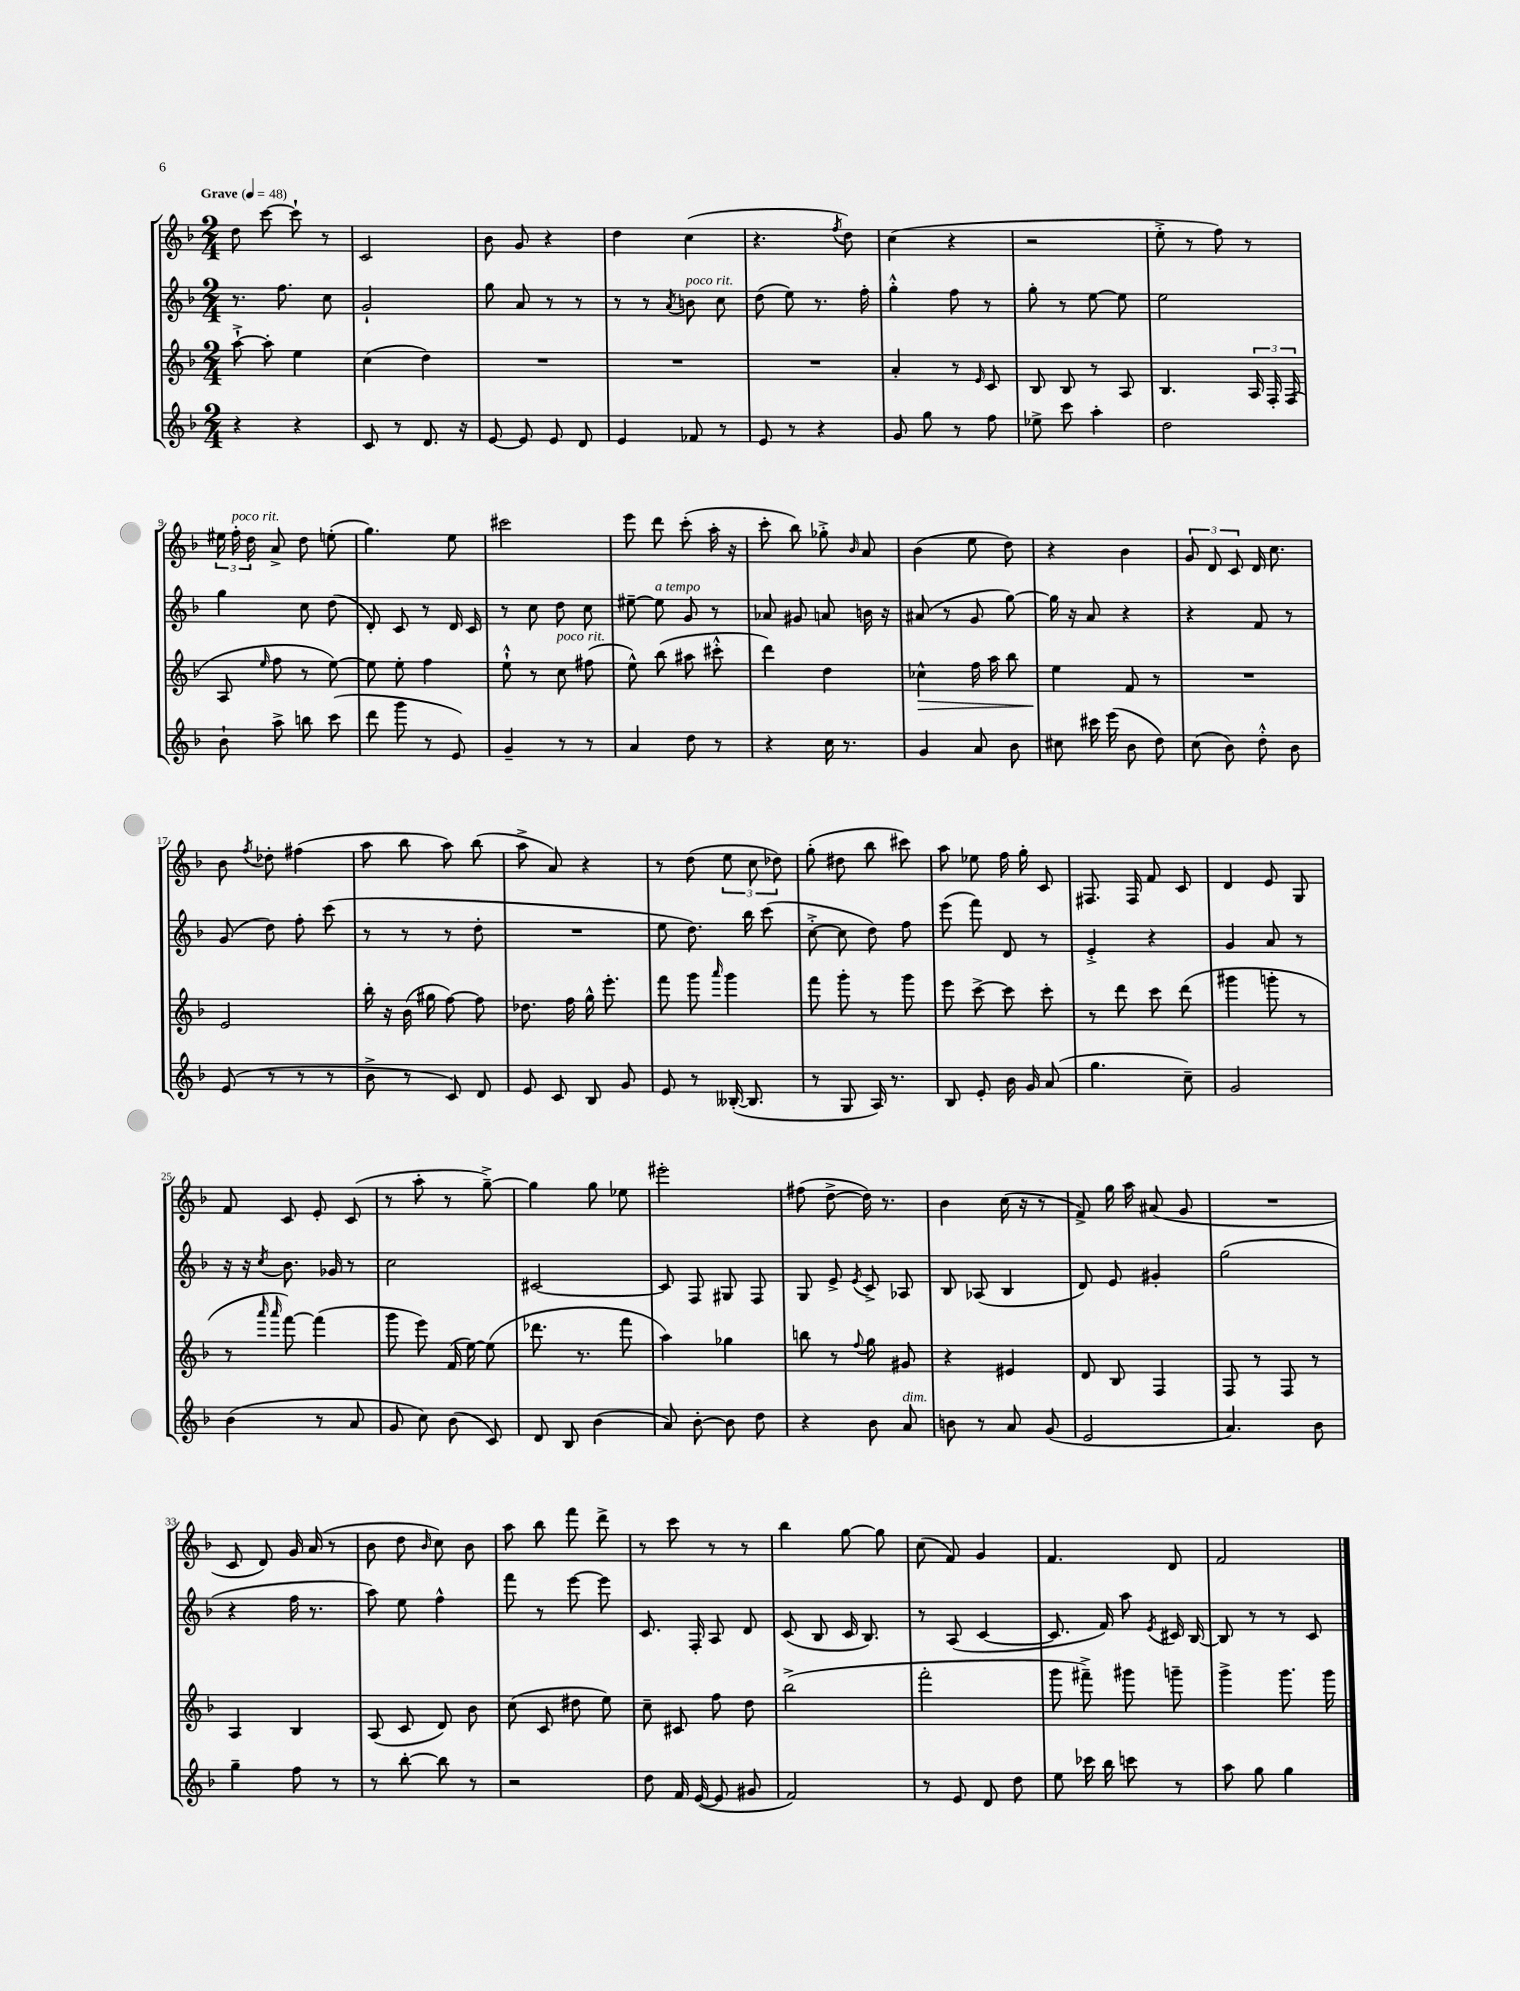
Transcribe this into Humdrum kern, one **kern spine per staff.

**kern	**kern	**dynam	**kern	**kern
*part4	*part3	*part3	*part2	*part1
*staff4	*staff3	*staff3	*staff2	*staff1
*clefG2	*clefG2	*	*clefG2	*clefG2
*k[b-]	*k[b-]	*	*k[b-]	*k[b-]
*M2/4	*M2/4	*	*M2/4	*M2/4
*MM48	*MM48	*	*MM48	*MM48
=1	=1	=1	=1	=1
!	!	!	!	!LO:TX:a:B:t=Grave
4r	[8aa`^\	.	8.r	8dd\
.	8aa'\]	.	.	[8ccc\
.	.	.	8.ff\	.
4r	4ee\	.	.	8ccc`\]
.	.	.	8cc\	8r
=2	=2	=2	=2	=2
8c/	(4cc\	.	2g`/	2c/
8r	.	.	.	.
8.d/	4dd\)	.	.	.
16r	.	.	.	.
=3	=3	=3	=3	=3
[8e/	2r	.	8gg\	8b-\
8e/]	.	.	8a/	8g/
8e/	.	.	8r	4r
8d/	.	.	8r	.
=4	=4	=4	=4	=4
4e/	2r	.	8r	4dd\
.	.	.	8r	.
.	.	.	8qa/	.
!	!	!	!LO:TX:a:i:t=poco rit.	!
8f-X/	.	.	8bn\	(4cc\
8r	.	.	8cc\	.
=5	=5	=5	=5	=5
8e/	2r	.	(8dd\	4.r
8r	.	.	8ee\)	.
4r	.	.	8.r	.
.	.	.	.	8qff/
.	.	.	.	8dd\)
.	.	.	16ff'\	.
=6	=6	=6	=6	=6
8g/	4a'/	.	4gg'^^\	(4cc\
8gg\	.	.	.	.
8r	8r	.	8ff\	4r
.	16qqe/	.	.	.
8ff\	8c/	.	8r	.
=7	=7	=7	=7	=7
8ee-X^\	8B-/	.	8gg'\	2r
8ccc\	8B-/	.	8r	.
4aa'\	8r	.	[8ee\	.
.	8A/	.	8ee\]	.
=8	=8	=8	=8	=8
2dd\	4.B-/	.	2ee\	8ee'^\
.	.	.	.	8r
.	.	.	.	8ff\)
.	24A/	.	.	8r
.	24F'/	.	.	.
.	(24F/	.	.	.
!!LO:LB:g=z
=9	=9	=9	=9	=9
8b-`\	8A/	.	4gg\	24ee#X\
!	!	!	!	!LO:TX:a:i:t=poco rit.
.	.	.	.	24ff'\
.	.	.	.	24dd\
.	16qqee/	.	.	.
8aa^\	8ff\	.	.	8a^/
8bbn\	8r	.	8cc\	8dd\
(8ccc\	[8ee\)	.	(8dd\	(8een'\
=10	=10	=10	=10	=10
8ddd\	8ee\]	.	8d'/)	4.gg\)
8ggg\	8ee'\	.	8c/	.
8r	4ff\	.	8r	.
8e/)	.	.	16d/	8ee\
.	.	.	16c/	.
=11	=11	=11	=11	=11
4g~/	8ee`^^\	.	8r	2ccc#X\
.	8r	.	8cc\	.
!	!LO:TX:a:i:t=poco rit.	!	!	!
8r	8cc\	.	8dd\	.
8r	(8ff#X\	.	8cc\	.
=12	=12	=12	=12	=12
4a/	8ee^^\)	.	[8ee#X~\	8eee\
!	!	!	!LO:TX:a:i:t=a tempo	!
.	(8bb-\	.	8ee#\]	8ddd\
8dd\	8aa#X\	.	8g/	(8ccc'\
8r	8ccc#X'^^\	.	8r	16aa'\
.	.	.	.	16r
=13	=13	=13	=13	=13
4r	4ddd\)	.	8a-X/	8ccc'\
.	.	.	8g#X/	8bb-\)
16cc\	4dd\	.	8an/	8gg-X'^\
8.r	.	.	.	.
.	.	.	.	16qqb-/
.	.	.	16bn\	8a/
.	.	.	16r	.
=14	=14	=14	=14	=14
!	!	!LO:HP:b	!	!
4g/	4cc-X^^\	>	(8a#X/	(4b-\
.	.	.	8r	.
8a/	16ff\	.	8g/	8ee\
.	16aa\	.	.	.
8b-\	8bb-\	.	[8gg\)	8dd\)
=15	=15	=15	=15	=15
8cc#X\	4ee\	.	16gg\]	4r
.	.	.	16r	.
16ccc#X\	.	.	8a/	.
(16eee\	.	.	.	.
8b-\	8f/	]	4r	4b-\
8dd\)	8r	.	.	.
=16	=16	=16	=16	=16
(8cc\	2r	.	4r	12g/
.	.	.	.	12d/
8b-\)	.	.	.	.
.	.	.	.	12c/
8dd'^^\	.	.	8f/	16d/
.	.	.	.	8.cc\
8b-\	.	.	8r	.
!!LO:LB:g=z
=17	=17	=17	=17	=17
(8e/	2e/	.	(8g/	8b-\
.	.	.	.	8qff/
8r	.	.	8dd\)	8dd-X'\
8r	.	.	8ff'\	(4ff#X\
8r	.	.	(8ccc\	.
=18	=18	=18	=18	=18
8b-^\	16bb-'\	.	8r	8aa\
.	16r	.	.	.
8r	(16b-\	.	8r	8bb-\
.	16gg#X\	.	.	.
8c/)	[8ff\)	.	8r	8aa\)
8d/	8ff\]	.	8dd'\	(8bb-\
=19	=19	=19	=19	=19
8e/	8.dd-X\	.	2r	8aa^\
8c/	.	.	.	8a/)
.	16ff\	.	.	.
8B-/	16gg^^\	.	.	4r
.	8.eee'\	.	.	.
8g/	.	.	.	.
=20	=20	=20	=20	=20
8e/	8fff\	.	8ee\	8r
8r	8ggg\	.	8.dd\)	(8dd\
.	16qqaaa/	.	.	.
([16B--X'/	4ggg\	.	.	12ee\
8.B--/]	.	.	16bb-\	.
.	.	.	.	12cc\
.	.	.	(8ccc\	.
.	.	.	.	12dd-X\)
=21	=21	=21	=21	=21
8r	8fff\	.	[8cc'^\	(8gg'\
8G/	8ggg'\	.	8cc\]	8dd#X\
16A/)	8r	.	8dd\)	8bb-\
8.r	.	.	.	.
.	8ggg\	.	8ff\	8ccc#X\)
=22	=22	=22	=22	=22
8B-/	8eee\	.	(8eee\	8aa\
8e'/	[8ccc^\	.	8fff\)	8ee-X\
16b-\	8ccc\]	.	8d/	16ff\
16g/	.	.	.	16gg'\
(8a/	8ccc'\	.	8r	8c/
=23	=23	=23	=23	=23
4.gg\	8r	.	4e'^/	8.F#X/
.	8ddd\	.	.	.
.	.	.	.	16F#/
.	8ccc\	.	4r	8f/
8cc~\)	(8ddd\	.	.	8c/
=24	=24	=24	=24	=24
2g/	4ggg#X\	.	4g/	4d/
.	8gggn'\	.	8a/	8e/
.	8r	.	8r	8G/
!!LO:LB:g=z
=25	=25	=25	=25	=25
(4b-\	8r	.	16r	8f/
.	.	.	16r	.
.	16qqaaa/	.	.	.
.	16qqaaa/	.	8qcc/	.
.	[8fff\)	.	8.b-\	8c/
8r	(4fff\]	.	.	8e'/
.	.	.	16g-X/	.
8a/	.	.	8r	(8c/
=26	=26	=26	=26	=26
8g/	8ggg\	.	2cc\	8r
8cc\)	8eee\)	.	.	8aa'\
(8b-\	(16f/	.	.	8r
.	[16ee\)	.	.	.
8c/)	(8ee\]	.	.	[8gg~^\)
=27	=27	=27	=27	=27
8d/	8.ddd-X\	.	[2c#X/	4gg\]
8B-/	.	.	.	.
.	8.r	.	.	.
(4b-\	.	.	.	8gg\
.	8fff\	.	.	8ee-X\
=28	=28	=28	=28	=28
8a/)	4aa\)	.	8c#/]	2eee#X'\
[8b-'\	.	.	8F/	.
8b-\]	4gg-X\	.	8G#X/	.
8dd\	.	.	8F/	.
=29	=29	=29	=29	=29
4r	8bbn\	.	8G/	(8ff#X\
.	8r	.	8e^/	[8dd^\
.	8qqff/	.	8qe/	.
8b-\	8gg\	.	8c^/	16dd\])
.	.	.	.	8.r
!LO:TX:a:i:t=dim.	!	!	!	!
8a/	8g#X/	.	8A-X/	.
=30	=30	=30	=30	=30
8bn\	4r	.	8B-/	4b-\
8r	.	.	(8A-X/	.
8a/	4e#X/	.	4B-/	(16cc\
.	.	.	.	16r
(8g/	.	.	.	8r
=31	=31	=31	=31	=31
2e/	8d/	.	8d/)	8f^/)
.	8B-/	.	8e/	16gg\
.	.	.	.	16aa\
.	4F/	.	4g#X'/	(8a#X/
.	.	.	.	8g/
=32	=32	=32	=32	=32
4.a/)	8F/	.	(2gg\	2r
.	8r	.	.	.
.	8F/	.	.	.
8b-\	8r	.	.	.
!!LO:LB:g=z
=33	=33	=33	=33	=33
4gg~\	4A/	.	4r	8c/
.	.	.	.	8d/)
8ff\	4B-/	.	16ff\	16g/
.	.	.	8.r	(16a/
8r	.	.	.	8r
=34	=34	=34	=34	=34
8r	(8A/	.	8aa\)	8b-\
[8bb-'\	8c/	.	8ee\	8dd\
.	.	.	.	16qqb-/
8bb-\]	8d/)	.	4ff^^\	8cc\)
8r	8b-\	.	.	8b-\
=35	=35	=35	=35	=35
2r	(8cc\	.	8fff\	8aa\
.	8c/	.	8r	8bb-\
.	8dd#X\	.	[8eee\	8fff\
.	8ee\)	.	8eee\]	8ddd^\
=36	=36	=36	=36	=36
8dd\	8cc~\	.	8.c/	8r
16f/	8c#X/	.	.	8ccc\
([16e/	.	.	16F'/	.
8e/]	8ff\	.	8A/	8r
8g#X/	8dd\	.	8d/	8r
=37	=37	=37	=37	=37
2f/)	(2bb-^\	.	(8c/	4bb-\
.	.	.	8B-/	.
.	.	.	16c/	[8gg\
.	.	.	8.B-/)	.
.	.	.	.	8gg\]
=38	=38	=38	=38	=38
8r	2fff'\	.	8r	(8cc\
8e/	.	.	(8A/	8f/)
8d/	.	.	[4c/	4g/
8dd\	.	.	.	.
=39	=39	=39	=39	=39
8ee\	8ggg\	.	8.c/]	4.f/
16ccc-X\	8fff#X~^\)	.	.	.
16bb-\	.	.	16f/)	.
8cccn\	8ggg#X\	.	8aa\	.
.	.	.	8qe/	.
8r	8gggn~\	.	16c#X/	8d/
.	.	.	[16B-/	.
=40	=40	=40	=40	=40
8aa\	4ggg^\	.	8B-/]	2f/
8gg\	.	.	8r	.
4gg\	8.ggg\	.	8r	.
.	.	.	8c/	.
.	16ggg\	.	.	.
==	==	==	==	==
*-	*-	*-	*-	*-
